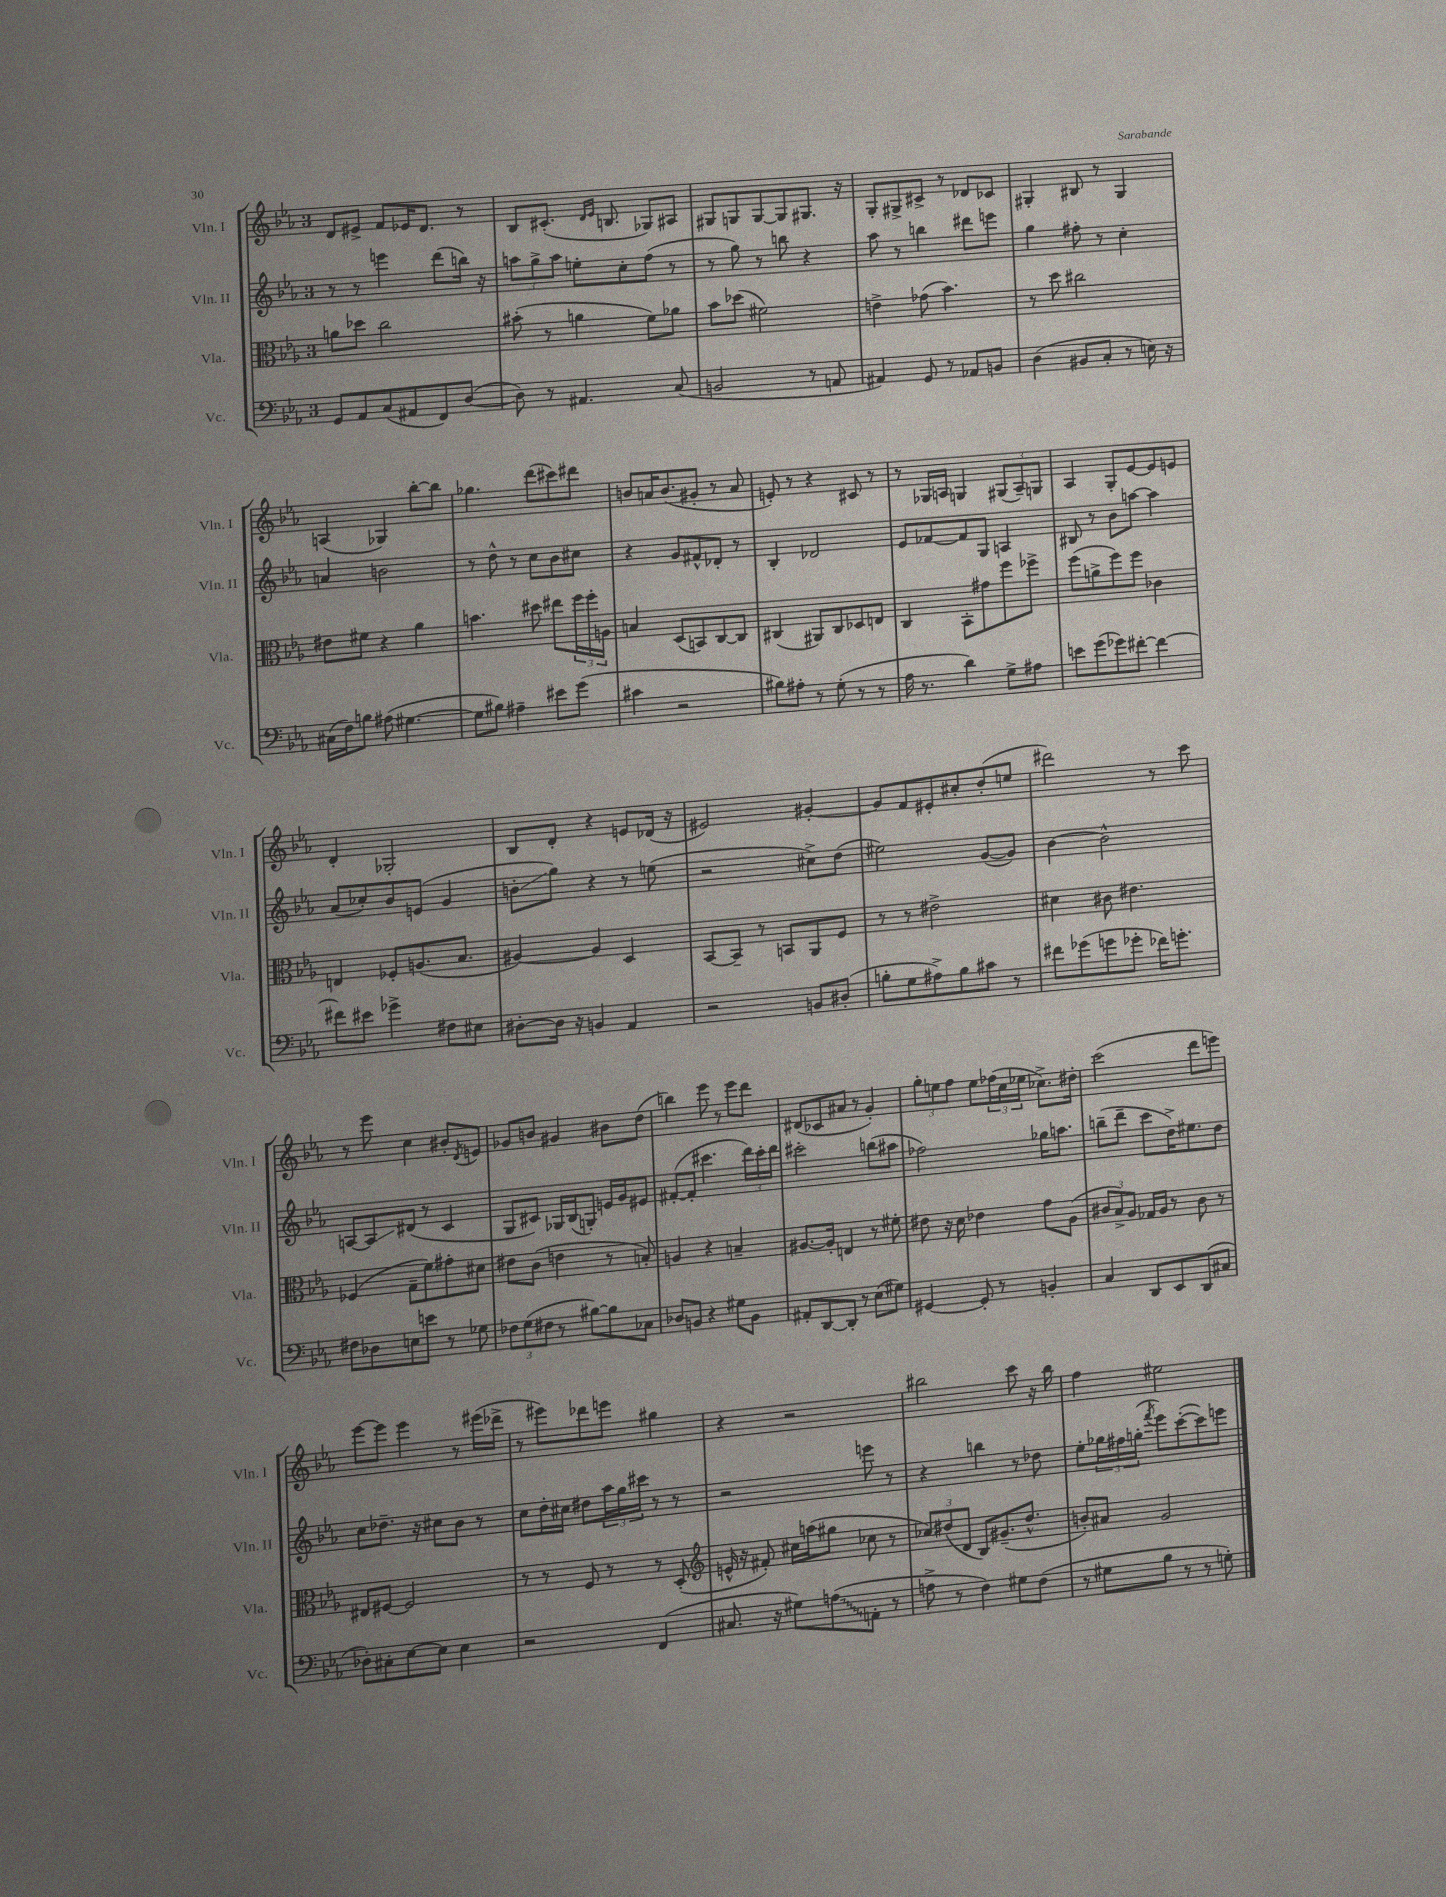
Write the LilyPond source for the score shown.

<<
\new StaffGroup <<
\new Staff = "s0" \with { instrumentName = "Vln. I" shortInstrumentName = "Vln. I" } {
    \clef treble \key ees \major \once \override Staff.TimeSignature.style = #'single-digit \time 3/4
    d'8 eis'8-> f'8 ees'16 d'8. r8 |
    bes8 cis'8.-.( \grace { d'16 ees'16 } b8. ges8) ais8 |
    gis8 g8 g8~ g8 gis8. r16 |
    g8-. gis8-> cis'8-> r8 des'8 ces'8 |
    gis4-. bis8 r8 gis4 |
    a4( ges4) bes''8~-. bes''8 |
    ges''4. d'''8( cis'''8) dis'''8 |
    b'8 a'16 b'8.( gis'8-. r8 a'8 |
    e'8-.) r8 r4 cis'8 r8 |
    r8 ges16 a16 g4 \tuplet 3/2 { gis8( a8--) g8 } |
    aes4 g8-. ees'8~ ees'8 e'8 |
    d'4-. ges2-. |
    bes8 d'8-. r4 e'8 des'16( r16 |
    eis'2) gis'4~-. |
    gis'8 f'8 eis'8-. cis''8-. d''8-.( e''8 |
    dis'''2) r8 c'''8 |
    r8 ees'''8 c''4 bis'8-. \acciaccatura { d'8 } e'8 |
    ges'8 b'8 gis'4 bis'8 d''8( |
    b''4) ees'''8 r8 ees'''8 d'''8 |
    dis'8( ces'8 ais'8 r8 g'4-.) |
    \tuplet 3/2 { g''8-. e''8 f''8 } e''8 \tuplet 3/2 { fes''16( c''16 ees''16 } ces''8.->) dis''16-. |
    c'''2( d'''8 e'''8) |
    ees'''8~ ees'''8 ees'''4 r8 eis'''16( des'''16-> |
    r8 eis'''8) des'''8 e'''8 gis''4 |
    r4 r2 |
    bis''2 c'''8 r16 bis''16 |
    f''4 eis''2 \bar "|." |
}
\new Staff = "s1" \with { instrumentName = "Vln. II" shortInstrumentName = "Vln. II" } {
    \clef treble \key ees \major \once \override Staff.TimeSignature.style = #'single-digit \time 3/4
    r8 r8 e'''4 d'''8( b''16) r16 |
    \tuplet 3/2 { a''8 g''8-> a''8 } e''8-. c''8-. f''8( r8 |
    r8 g''8) r8 b''8 r4 |
    aes''8 r8 b''4 dis'''8 e'''8 |
    g''4 fis''8-. r8 c''4-. |
    a'4 b'2 |
    r8 d''8-^ r8 c''8 bes'8 cis''8 |
    r4 g'8 fis'8-^ des'8-. r8 |
    bes4-. des'2 |
    ees'8 fes'8~ fes'8 g8 a4 |
    bis8 r8 bes'8 a''8~ a''4 |
    aes'8( ces''8-.) bes'8 e'8( g'4 |
    b'8-.\glissando g''8) r4 r8 e''8( |
    r2 cis''8->) d''8( |
    eis''2) g'8~( g'8) |
    bes'4~ bes'2-^ |
    a8~ a8\glissando dis'8( r8 c'4 |
    g8 cis'8) ges16 bes16( g8-.) e'16 g'16 eis'8 |
    fis'8~-.( fis'8-. cis'''4. \tuplet 3/2 { d'''16) cis'''16-. d'''16 } |
    cis'''2-. b''8( ais''8 |
    fes''2) ges''16 a''8. |
    b''8--( d'''8-- c'''8 d''16->) eis''8. d''8 |
    c''8 des''8.-- r16 cis''8 bes'8 r8 |
    c''8 d''16-. cis''16 dis''8 \tuplet 3/2 { aes''16 g''16 cis'''16 } r8 r8 |
    r2 e'''8 r8 |
    r4 b''4 r8 des''8 |
    ees''8-. \tuplet 3/2 { ges''16 fis''16 g''16-.( } \acciaccatura { f'''8 } ees'''8) c'''8~-.( c'''8) e'''8 \bar "|." |
}
\new Staff = "s2" \with { instrumentName = "Vla." shortInstrumentName = "Vla." } {
    \clef alto \key ees \major \once \override Staff.TimeSignature.style = #'single-digit \time 3/4
    a'8 des''8 c''2 |
    bis'8-.( r8 a'4 f'8) aes'8 |
    bes'8 des''8( fis'2) |
    e'4-> ges'8( bes'4.) |
    r8 d''8 cis''2 |
    eis'8 fis'8 r4 aes'4 |
    b'4. dis''8 eis''8 \tuplet 3/2 { f''16 f''16-. a16 } |
    b4 d8( b,8) c8~ c8 |
    cis4( ais,8) cis8 des8 e8 |
    c4 bes,8-. gis'8 f''8 fes''8-> |
    f''8( a'8-> f''8) f''8 ces'4 |
    e4 fes8-. a8.( bes8. |
    ais4~) ais4 d4 |
    bes,8~ bes,8-- r8 b,8 aes,8 f8 |
    r8 r8 eis'2-> |
    dis'4 cis'8 eis'4. |
    fes4( g8-- f'8) gis'8-. dis'8 |
    eis'8 c'8( e'4 r8 b8-.) |
    a4 r4 b4-- |
    ais8.~ ais16-. e4 r8 fis'8-. |
    eis'8 r16 d'16 ees'4 g'8 aes8( |
    \tuplet 3/2 { cis'8 bes8->) aes8 } ges16 aes16 r8 cis'8 r8 |
    eis8 fis8~ fis2 |
    r8 r8 f8 r8 r8 d8-.( |
    \clef treble e'16-^ r16 fis'8-.) cis''16 a''16( gis''8 ces''8 r8 |
    \tuplet 3/2 { ces''8) dis''8( d'8 } bes8) gis'8.--( dis''8.-^ |
    b'8-.) ais'8 g'2 \bar "|." |
}
\new Staff = "s3" \with { instrumentName = "Vc." shortInstrumentName = "Vc." } {
    \clef bass \key ees \major \once \override Staff.TimeSignature.style = #'single-digit \time 3/4
    g,8 aes,8 c8( ais,8 f,8) d8~( |
    d8) r8 ais,4. c8( |
    b,2 r8 a,8 |
    ais,4) g,8 r8 aes,8 b,8 |
    d4( bis,8 c8-. r8 e16) r16 |
    cis16( f16) b8 ais8( gis4.~ |
    gis8 bis8) ais4-- eis'8 g'8( |
    cis'4 r2 |
    bis8) ais8-. r8 g8-.( r8 r8 |
    aes16 r8. d'4) g8-> ais8 |
    e'8 g'8( ges'8) fis'8~-. fis'4~ |
    fis'8 eis'8 ges'4-> fis8 eis8 |
    dis8~-. dis16 r16 b,4 aes,4 |
    r2 b,8 dis8-.( |
    b8-. g8 ais8->) b8 cis'8 r8 |
    fis'8 ges'8( g'8 ges'8-. fes'16) g'8.-. |
    fis8 des8 e8 e'8 r8 ges8 |
    \tuplet 3/2 { fes8 g8( fis8 } r8 bis8~) bis8 ces8 |
    des8 b,8 r4 gis8 b,8 |
    ais,8-. d,8~ d,8-. r8 ees8( gis8) |
    gis,4~ gis,8-. r8 b,4-. |
    c4 d,8 ees,8 d,8( cis8 |
    des8-.) cis8-. ees8~ ees8 ees4 |
    r2 f,4( |
    cis8. r16 gis8) \once \override Glissando.style = #'zigzag a8\glissando( a,8-. r8 |
    a8-> r8 f4) gis8 f8( |
    r8 gis8 bes8 r8 r8 g8-.) \bar "|." |
}
>>
>>
\layout { \context { \Score \remove "Bar_number_engraver" } }
